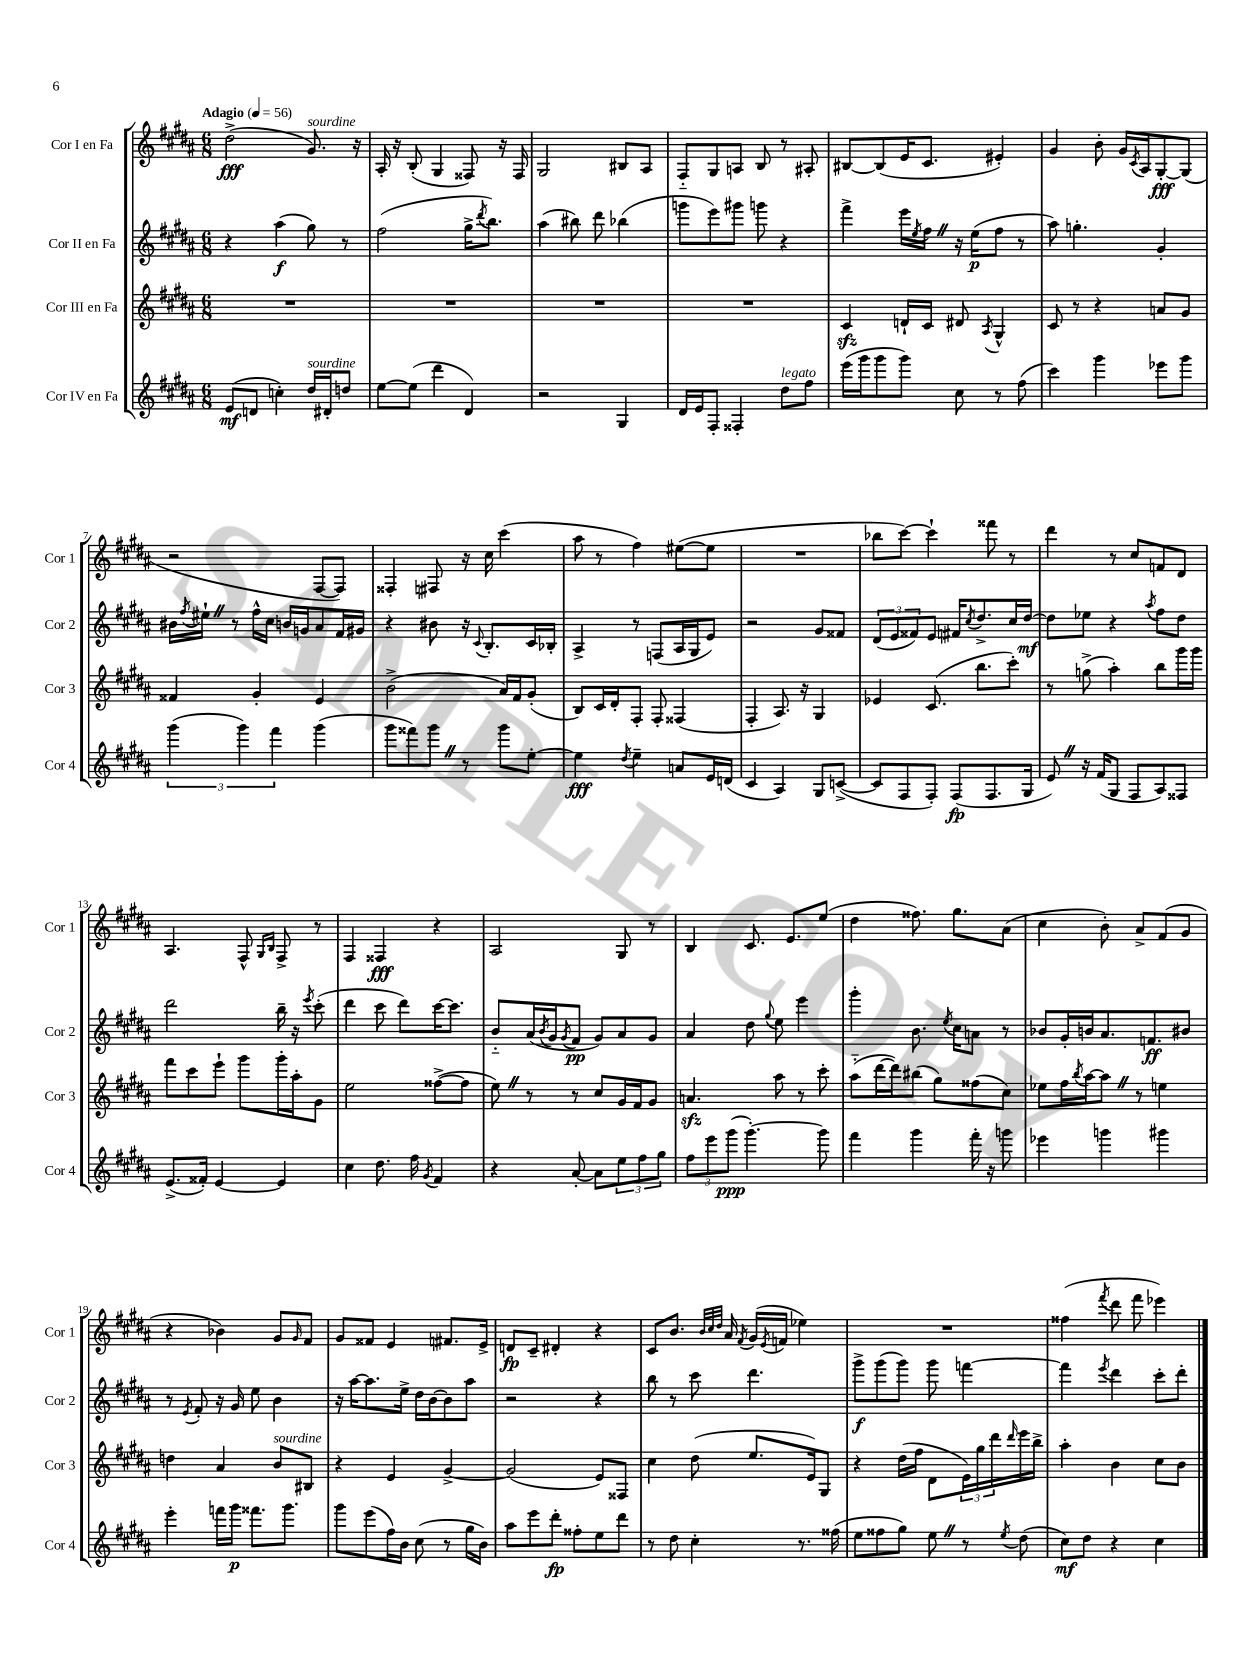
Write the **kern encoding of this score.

**kern	**dynam	**kern	**kern	**dynam	**kern	**dynam
*part4	*part4	*part3	*part2	*part2	*part1	*part1
*staff4	*staff4	*staff3	*staff2	*staff2	*staff1	*staff1
*I"Cor IV en Fa	*	*I"Cor III en Fa	*I"Cor II en Fa	*	*I"Cor I en Fa	*
*I'Cor 4	*	*I'Cor 3	*I'Cor 2	*	*I'Cor 1	*
*clefG2	*	*clefG2	*clefG2	*	*clefG2	*
*k[f#c#g#d#a#]	*	*k[f#c#g#d#a#]	*k[f#c#g#d#a#]	*	*k[f#c#g#d#a#]	*
*M6/8	*	*M6/8	*M6/8	*	*M6/8	*
*MM56	*	*MM56	*MM56	*	*MM56	*
=1	=1	=1	=1	=1	=1	=1
!	!	!	!	!	!LO:TX:a:B:t=Adagio	!
(8e/L	mf	2.r	4r	.	(2dd#^\	fff
8dn/J	.	.	.	.	.	.
4ccn'\)	.	.	(4aa#\	f	.	.
!	!	!	!	!	!LO:TX:a:i:t=sourdine	!
!LO:TX:a:i:t=sourdine	!	!	!	!	!	!
16dd#/LL	.	.	8gg#\)	.	8.g#/)	.
16d#X'/J	.	.	.	.	.	.
8ddn/J	.	.	8r	.	.	.
.	.	.	.	.	16r	.
=2	=2	=2	=2	=2	=2	=2
[8ee\L	.	2.r	(2ff#\	.	16A#'/	.
.	.	.	.	.	16r	.
(8ee\J]	.	.	.	.	(8B'/	.
4ddd#\	.	.	.	.	4G#/	.
4d#/)	.	.	16gg#^\KL	.	8F##X/)	.
.	.	.	8qddd#/	.	.	.
.	.	.	8.bb\J)	.	.	.
.	.	.	.	.	16r	.
.	.	.	.	.	16F##/	.
=3	=3	=3	=3	=3	=3	=3
2r	.	2.r	(4aa#\	.	2G#/	.
.	.	.	8bb#X\)	.	.	.
.	.	.	8ddd#\	.	.	.
4G#/	.	.	(4bb-X\	.	8B#X/L	.
.	.	.	.	.	8A#/J	.
=4	=4	=4	=4	=4	=4	=4
16d#/LL	.	2.r	8gggn\L	.	8F#/L	.
16e/J	.	.	.	.	.	.
8F#'/J	.	.	8eee\)	.	8G#/	.
4F##X'/	.	.	8ggg#X\J	.	8An/J	.
.	.	.	8gggn\	.	8B/	.
!LO:TX:a:i:t=legato	!	!	!	!	!	!
8dd#\L	.	.	4r	.	8r	.
8ff#\J	.	.	.	.	8A#X'/	.
=5	=5	=5	=5	=5	=5	=5
(16eee\LL	.	4c#zz/	4fff#^\	.	[8B#X/L	.
16ggg#\J	.	.	.	.	.	.
8ggg#\	.	.	.	.	(8B#/]	.
8ggg#\J)	.	16dn`/LL	16eee\LL	.	16e/K	.
.	.	.	8qee/	.	.	.
.	.	16c#/JJ	16ff#Z\JJ	.	8.c#/J	.
8cc#\	.	8d#X/	16r	.	.	.
.	.	.	(16ee\KL	p	.	.
.	.	8qA#/	.	.	.	.
8r	.	4G#^^/	8ff#\J	.	4e#X'/)	.
(8ff#\	.	.	8r	.	.	.
=6	=6	=6	=6	=6	=6	=6
4ccc#\)	.	8c#/	8aa#\)	.	4g#/	.
.	.	8r	4.ggn'\	.	.	.
4ggg#\	.	4r	.	.	8b'\	.
.	.	.	.	.	16g#/LL	.
.	.	.	.	.	8qc#/	.
.	.	.	.	.	16A#/J	.
8eee-X\L	.	8an/L	4g#'/	.	[8G#'/	fff
8ggg#\J	.	8g#/J	.	.	(8G#/J]	.
!!LO:LB:g=z
=7	=7	=7	=7	=7	=7	=7
(6ggg#\	.	4f##X/	16b#X\LL	.	2r	.
.	.	.	8qff#/	.	.	.
.	.	.	16ee#X`Z\JJ	.	.	.
.	.	.	8r	.	.	.
6ggg#\)	.	.	.	.	.	.
.	.	4g#'/	16ff#^^\LL	.	.	.
.	.	.	16cc#\JJ	.	.	.
6fff#\	.	.	.	.	.	.
.	.	.	16bn/LL	.	.	.
.	.	.	16gn/J	.	.	.
(4ggg#\	.	4e/	8a#/	.	[8F#/L	.
.	.	.	16f#/L	.	8F#/J])	.
.	.	.	16g#X/JJ	.	.	.
=8	=8	=8	=8	=8	=8	=8
8ggg#\L	.	(2b^\	4r	.	4F##X'/	.
8fff##X\)	.	.	.	.	.	.
8ggg#Z\J	.	.	8b#X\	.	8F#X/	.
8r	.	.	16r	.	16r	.
.	.	.	8qqc#/	.	.	.
.	.	.	8.B'/L	.	16cc#\	.
8ggg#\L	.	16a#/LL)	.	.	(4ccc#\	.
.	.	16f#/J	.	.	.	.
[8ee'\J	.	(8g#'/J	16c#/L	.	.	.
.	.	.	16B-X'/JJ	.	.	.
=9	=9	=9	=9	=9	=9	=9
4ee\]	fff	8B/L)	4A#^/	.	8aa#\	.
.	.	16c#/L	.	.	8r	.
.	.	16d#'/J	.	.	.	.
8qdd#/	.	.	.	.	.	.
4ee~\	.	8F#'/J	8r	.	4ff#\)	.
.	.	8F#'/	(8Fn/L	.	.	.
8an/L	.	(4F##X/	16A#/L	.	([8ee#X\L	.
.	.	.	16G#/J	.	.	.
16e/L	.	.	8e/J)	.	8ee#\J]	.
(16dn/JJ	.	.	.	.	.	.
=10	=10	=10	=10	=10	=10	=10
4c#/	.	4F#'/	2r	.	2.r	.
4A#/)	.	8.A#/)	.	.	.	.
.	.	16r	.	.	.	.
8G#/L	.	4G#/	8g#/L	.	.	.
([8cn^/J	.	.	8f##X/J	.	.	.
=11	=11	=11	=11	=11	=11	=11
8c/L]	.	4e-X/	(12d#/L	.	8bb-X\L	.
.	.	.	12e/	.	.	.
8F#/	.	.	.	.	[8ccc#\J)	.
.	.	.	12f##X/)	.	.	.
8F#'/J)	.	(8.c#/	8e/J	.	4ccc#`\]	.
(8F#/L	fp	.	16f#X/KL	.	.	.
.	.	.	8qcc#/	.	.	.
.	.	8.bb\L	8.dd#^/	.	.	.
8.F#/	.	.	.	.	8fff##X\	.
.	.	8ccc#'\J)	16cc#/L	.	8r	.
16G#/Jk	.	.	[16dd#/JJ	mf	.	.
=12	=12	=12	=12	=12	=12	=12
8eZ/)	.	8r	8dd#\L]	.	4ddd#\	.
16r	.	(8ggn^\	8ee-X\J	.	.	.
(16f#/KL	.	.	.	.	.	.
8G#/J	.	4aa#'\)	4r	.	8r	.
8F#/L	.	.	.	.	8cc#/L	.
.	.	.	8qaa#/	.	.	.
8A#/)	.	8bb\L	8ff#\L	.	8fn/	.
8F##X/J	.	16ggg#\L	8dd#\J	.	8d#/J	.
.	.	16ggg#\JJ	.	.	.	.
!!LO:LB:g=z
=13	=13	=13	=13	=13	=13	=13
(8.e^/L	.	8fff#\L	2ddd#\	.	4.A#/	.
.	.	8ccc#\	.	.	.	.
16f##X'/Jk)	.	.	.	.	.	.
[4e/	.	8eee`\J	.	.	.	.
.	.	8ggg#\L	.	.	8F#^^/	.
.	.	.	.	.	16qqG#/LL	.
.	.	.	.	.	16qqB/JJ	.
4e/]	.	16ggg#'\L	16bb~\	.	8F#^/	.
.	.	16aa#'\J	16r	.	.	.
.	.	.	8qeee/	.	.	.
.	.	8g#\J	(8ccc#'\	.	8r	.
=14	=14	=14	=14	=14	=14	=14
4cc#\	.	2ee\	4ddd#\	.	4F#/	.
8.dd#\	.	.	8ccc#\	.	4F##X/	fff
.	.	.	8ddd#\L)	.	.	.
16ff#\	.	.	.	.	.	.
8qg#/	.	.	.	.	.	.
4f#/	.	([8ff##X^\L	[16ccc#\K	.	4r	.
.	.	.	8.ccc#\J]	.	.	.
.	.	8ff##\J]	.	.	.	.
=15	=15	=15	=15	=15	=15	=15
4r	.	8eeZ\)	8b/L	.	2A#/	.
.	.	8r	(16a#/L	.	.	.
.	.	.	8qb/	.	.	.
.	.	.	16g#/J	.	.	.
.	.	.	8qg#/	.	.	.
[8a#'/	.	8r	8f#/J	pp	.	.
8a#\L]	.	8cc#/L	8g#/L)	.	.	.
12ee\	.	16g#/L	8a#/	.	8G#/	.
.	.	16f#/J	.	.	.	.
12ff#\	.	.	.	.	.	.
.	.	8g#/J	8g#/J	.	8r	.
12gg#\J	.	.	.	.	.	.
=16	=16	=16	=16	=16	=16	=16
12ff#\L	.	4.anzz/	4a#/	.	4B/	.
12eee\	.	.	.	.	.	.
(12ggg#\J	ppp	.	.	.	.	.
[4.ggg#'\)	.	.	8dd#\	.	8.c#/	.
.	.	.	8qqgg#/	.	.	.
.	.	8aa#\	8ee\	.	.	.
.	.	.	.	.	8.e/L	.
.	.	8r	4eee\	.	.	.
8ggg#\]	.	8ccc#'\	.	.	(8ee/J	.
=17	=17	=17	=17	=17	=17	=17
4fff#\	.	(8aa#\L	4ggg#'\	.	4dd#\	.
.	.	[16ddd#\L	.	.	.	.
.	.	16ddd#\J])	.	.	.	.
4ggg#\	.	(8bb#X\J	8.b\	.	8.ff##X\)	.
.	.	8gg#\L)	.	.	.	.
.	.	.	8qee/	.	.	.
.	.	.	16cc#\KL	.	8.gg#\L	.
16fff#'\	.	(8ff##X\	8an\J	.	.	.
16r	.	.	.	.	.	.
8gggn\	.	8cc#\J)	8r	.	(8a#\J	.
=18	=18	=18	=18	=18	=18	=18
4eee-X\	.	8ee-X\L	8b-X/L	.	4cc#\	.
.	.	16ff#\L	16g#'/L	.	.	.
.	.	8qbb/	.	.	.	.
.	.	[16aa#\J	16bn/J	.	.	.
4gggn\	.	8aa#Z\J]	8.a#/	.	8b'\)	.
.	.	8r	.	.	8a#^/L	.
.	.	.	8.fn/	ff	.	.
4ggg#X\	.	4een\	.	.	(8f#/	.
.	.	.	8b#X/J	.	8g#/J	.
!!LO:LB:g=z
=19	=19	=19	=19	=19	=19	=19
4eee'\	.	4ddn\	8r	.	4r	.
.	.	.	8qe/	.	.	.
.	.	.	8f#'/	.	.	.
16fffn\LL	.	4a#/	16r	.	4b-X\)	.
16ggg#\JJ	p	.	16g#/	.	.	.
8.fff##X\L	.	.	8ee\	.	.	.
!	!	!LO:TX:a:i:t=sourdine	!	!	!	!
.	.	8b/L	4b\	.	8g#/L	.
8.ggg#\J	.	.	.	.	.	.
.	.	.	.	.	16qqg#/	.
.	.	8B#X/J	.	.	8f#/J	.
=20	=20	=20	=20	=20	=20	=20
8ggg#\L	.	4r	16r	.	8g#/L	.
.	.	.	[16aa#\KL	.	.	.
(8eee\	.	.	8.aa#\]	.	8f##X/J	.
16ff#\L)	.	4e/	.	.	4e/	.
16b\JJ	.	.	16ee^\Jk	.	.	.
(8cc#\	.	.	16dd#\LL	.	.	.
.	.	.	[16b\J	.	.	.
8r	.	[4g#^/	8b\]	.	8.f#X/L	.
16gg#\LL	.	.	8aa#\J	.	.	.
16b\JJ)	.	.	.	.	16e^/Jk	.
=21	=21	=21	=21	=21	=21	=21
8aa#\L	.	(2g#/]	2r	.	8dn/L	fp
8eee\	.	.	.	.	8c#~/J	.
8ddd#'\J	fp	.	.	.	4d#X'/	.
8ff##X'\L	.	.	.	.	.	.
8ee\	.	8e/L)	4r	.	4r	.
8ddd#\J	.	8F##X/J	.	.	.	.
=22	=22	=22	=22	=22	=22	=22
8r	.	4cc#\	8bb\	.	8c#/L	.
8dd#\	.	.	8r	.	8.b/J	.
4cc#'\	.	(8dd#\	8ccc#\	.	.	.
.	.	.	.	.	32qqb/LLL	.
.	.	.	.	.	32qqcc#/	.
.	.	.	.	.	32qqdd#/JJJ	.
.	.	.	.	.	16a#/	.
.	.	.	.	.	8qf#/	.
.	.	8.ee/L	4.ddd#\	.	(16g#/LL	.
.	.	.	.	.	8qe/	.
.	.	.	.	.	16fn/JJ	.
8.r	.	.	.	.	4ee-X\)	.
.	.	16e/k)	.	.	.	.
.	.	8G#/J	.	.	.	.
(16ff##X\	.	.	.	.	.	.
=23	=23	=23	=23	=23	=23	=23
8ee\L	.	4r	8ggg#^\L	f	2.r	.
8ff##X\	.	.	(8ggg#\	.	.	.
8gg#\J)	.	(16dd#\LL	8ggg#\J)	.	.	.
.	.	16ff#\JJ	.	.	.	.
8eeZ\	.	8d#\L	8ggg#\	.	.	.
8r	.	24e\L)	[4fffn\	.	.	.
.	.	24gg#\	.	.	.	.
.	.	24ddd#\	.	.	.	.
8qee/	.	16qqddd#/	.	.	.	.
(8dd#\	.	16eee\	.	.	.	.
.	.	16bb^\JJ	.	.	.	.
=24	=24	=24	=24	=24	=24	=24
8cc#\L)	mf	4aa#'\	4fff\]	.	(4ff##X\	.
8dd#\J	.	.	.	.	.	.
.	.	.	8qeee/	.	8qfff#/	.
4r	.	4b\	4ddd#\	.	8ddd#\	.
.	.	.	.	.	8fff#\	.
4cc#\	.	8cc#\L	8ccc#'\L	.	4eee-X\)	.
.	.	8b\J	8ddd#'\J	.	.	.
==	==	==	==	==	==	==
*-	*-	*-	*-	*-	*-	*-
